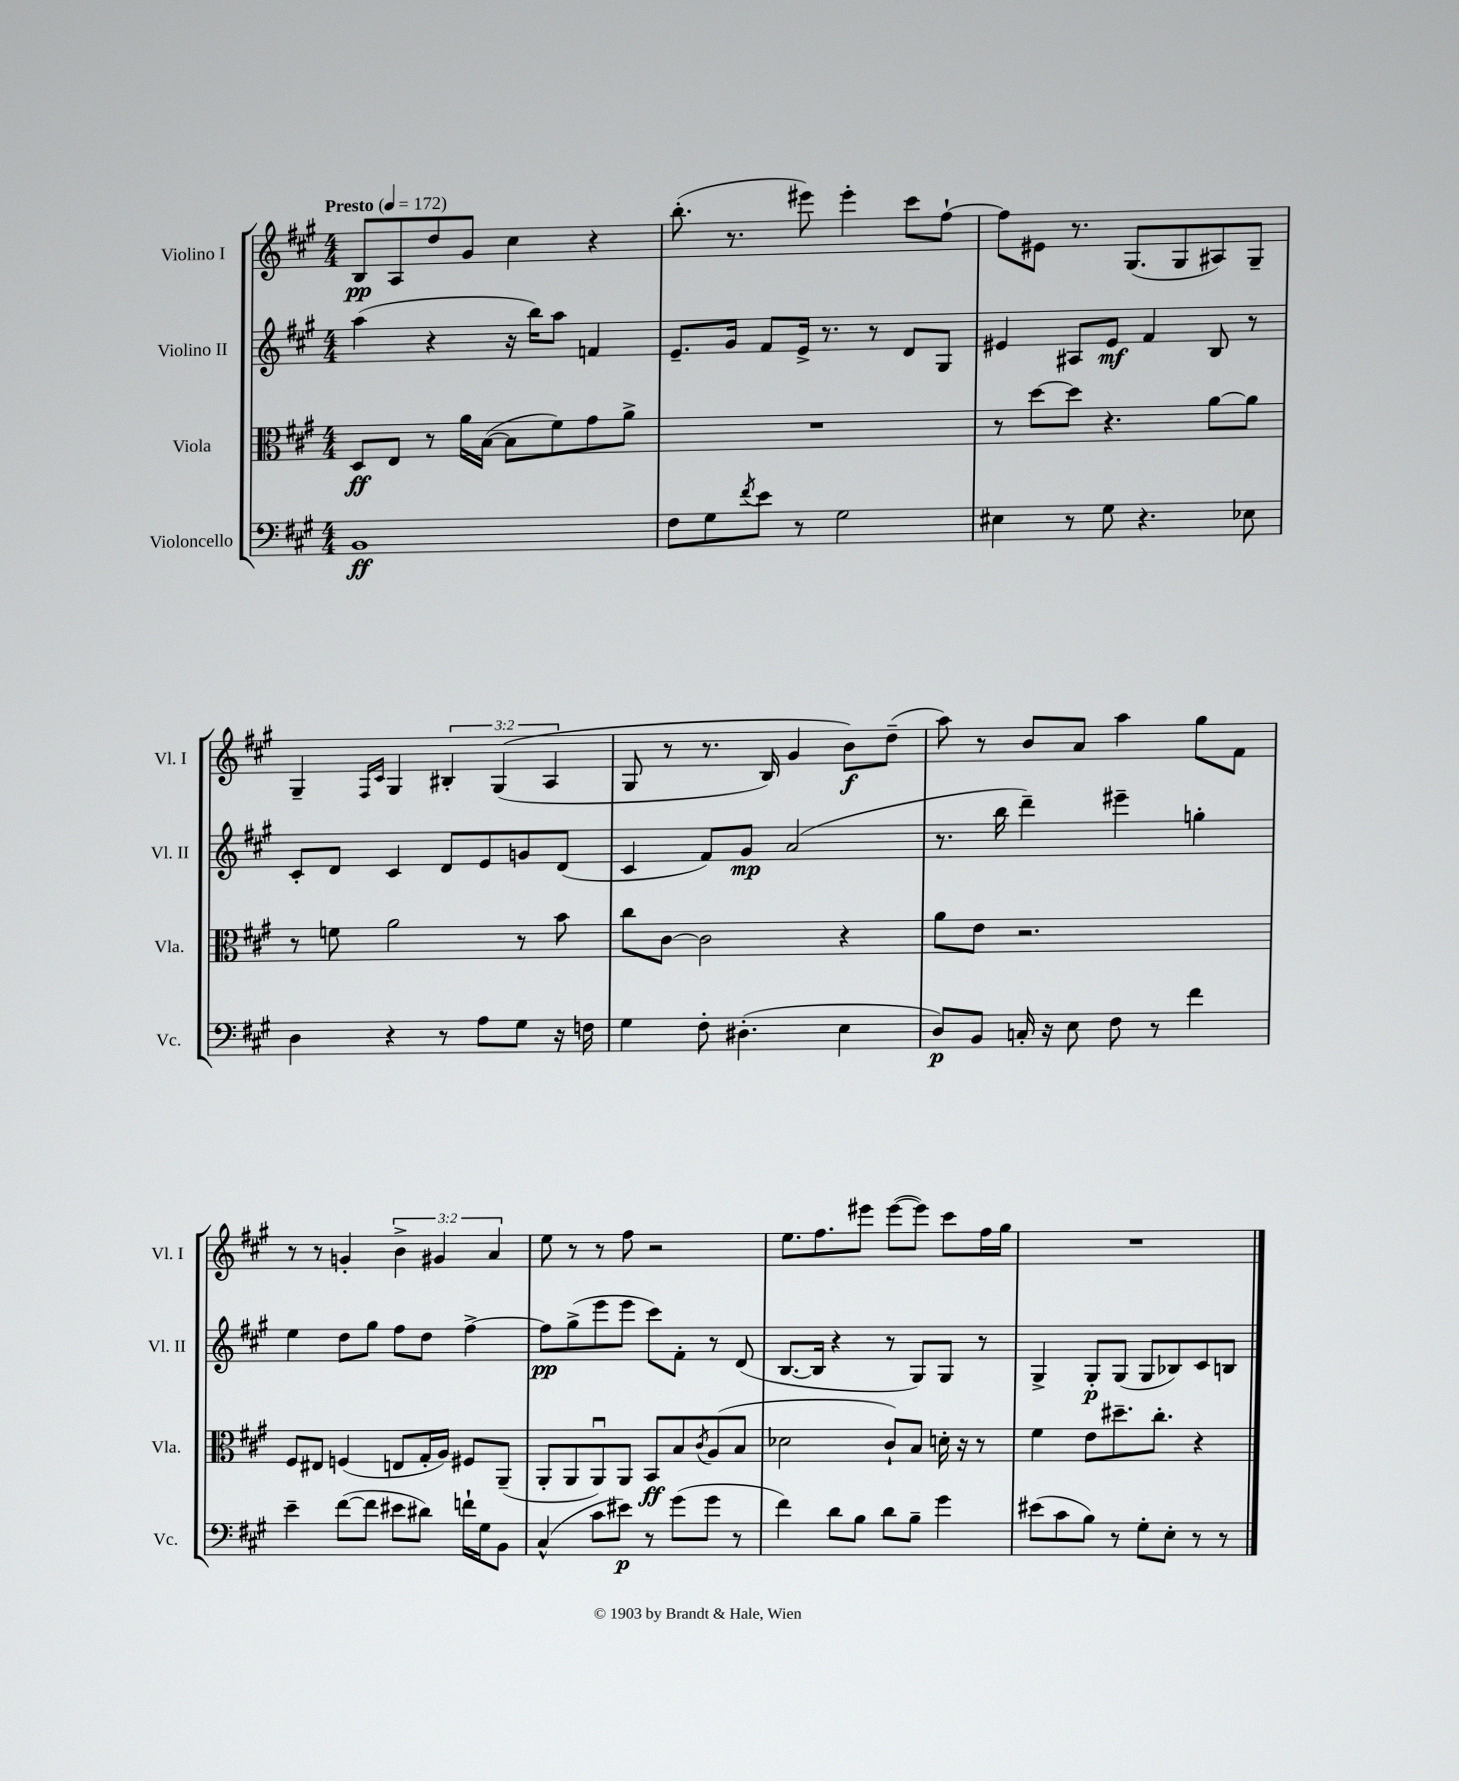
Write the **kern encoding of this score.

**kern	**kern	**kern	**kern
*staff4	*staff3	*staff2	*staff1
*clefF4	*clefC3	*clefG2	*clefG2
*k[f#c#g#]	*k[f#c#g#]	*k[f#c#g#]	*k[f#c#g#]
*M4/4	*M4/4	*M4/4	*M4/4
*MM172	*MM172	*MM172	*MM172
1BB	8D	(4aa	8B
.	8E	.	8A
.	8r	4r	8dd
.	16a	.	8g#
.	([16B	.	.
.	8B]	16r	4cc#
.	.	16bb)	.
.	8f#)	8aa	.
.	8g#	4f	4r
.	8a^	.	.
=	=	=	=
8F#	1r	8.e~	(8.bb'
8G#	.	.	.
.	.	16g#	8.r
8qf#	.	.	.
8e	.	8f#	.
8r	.	16e^	8eee#)
.	.	8.r	.
2G#	.	.	4eee#'
.	.	8r	.
.	.	8d	8ccc#
.	.	8G#	[8ff#`
=	=	=	=
4E#	8r	4e#	8ff#]
.	[8dd	.	8e#
8r	8dd]	8A#	8.r
8G#	4.r	8e#	.
.	.	.	(8.G#
4.r	.	4f#	.
.	.	.	8G#
.	[8a	8B	8A#)
8E-	8a]	8r	8G#~
=	=	=	=
4D	8r	8c#'	4G#~
.	8f	8d	.
.	.	.	16qqF#
.	.	.	16qqc#
4r	2a	4c#	4G#
8r	.	8d	6B#'
8A	.	8e	.
.	.	.	&((6G#
8G#	8r	8g	.
.	.	.	6A
16r	8b	(8d	.
16F	.	.	.
=	=	=	=
4G#	8cc#	4c#	8G#
.	[8c#	.	8r
8F#'	2c#]	8f#)	8.r
(4.D#'	.	8g#	.
.	.	.	16B)
.	.	(2a	4g#
4E	4r	.	8b&)
.	.	.	(8dd~
=	=	=	=
8D)	8a	8.r	8aa)
8BB	8e	.	8r
.	.	16bb	.
16C'	2.r	4ddd~)	8b
16r	.	.	.
8E	.	.	8a
8F#	.	4eee#~	4aa
8r	.	.	.
4f#	.	4gg'	8gg#
.	.	.	8f#
=	=	=	=
4e~	8F#	4ee	8r
.	8E#	.	8r
([8f#	(4F	8dd	4g'
8f#]	.	8gg#	.
8e#	8E	8ff#	6b^
8d#)	16G#'	8dd	.
.	.	.	6g#
.	16A)	.	.
16f`	8F#	[4ff#^	.
16G#	.	.	.
.	.	.	6a
8BB	(8AA~	.	.
=	=	=	=
(4C#^^	8AA'	8ff#]	8ee
.	8AA	(8gg#^	8r
8c#	8AAu)	8eee	8r
8e#)	8AA	8eee	8ff#
8r	8BB	8ccc#)	2r
(8g#	8B	8f#'	.
.	8qc#	.	.
8g#	(8A	8r	.
8r	8B	(8d	.
=	=	=	=
4f#)	2d-	[8.B	8.ee
.	.	16B]	8.ff#
8d	.	4r	.
8B	.	.	8eee#
8d	8c#`)	8r	([8eee#
8B~	8B	8G#)	8eee#])
4g#	16d'	8G#	8ccc#
.	16r	.	.
.	8r	8r	16ff#
.	.	.	16gg#
=	=	=	=
(8e#	4f#	4G#^	1r
8c#	.	.	.
8B)	8e	8G#'	.
8r	8.dd#~	(8G#	.
8G#'	.	8G#	.
.	8.cc#'	.	.
8E'	.	8B-)	.
8r	4r	8c#	.
8r	.	8B	.
==	==	==	==
*-	*-	*-	*-
